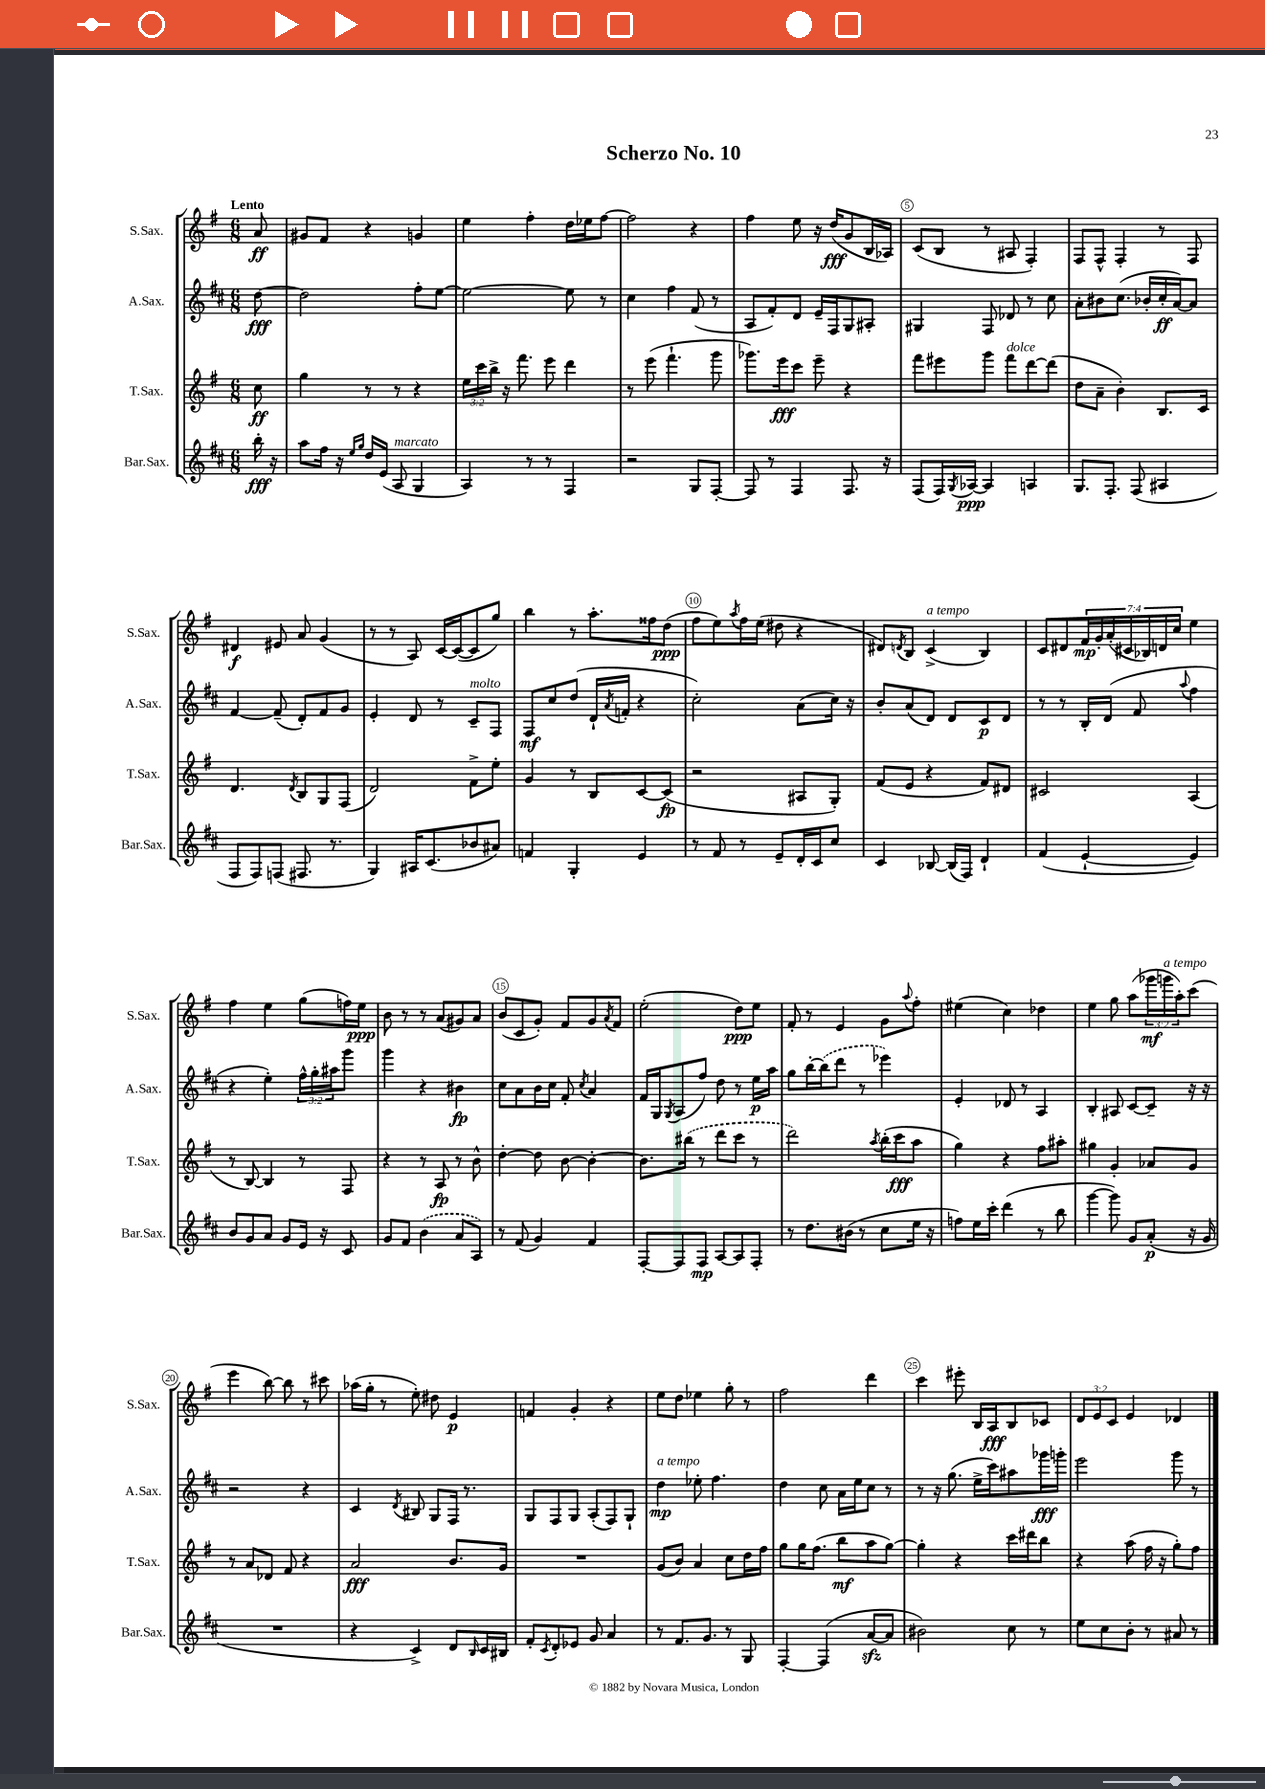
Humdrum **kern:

**kern	**dynam	**kern	**dynam	**kern	**dynam	**kern	**dynam
*part4	*part4	*part3	*part3	*part2	*part2	*part1	*part1
*staff4	*staff4	*staff3	*staff3	*staff2	*staff2	*staff1	*staff1
*I"Bar.Sax.	*	*I"T.Sax.	*	*I"A.Sax.	*	*I"S.Sax.	*
*I'Bar.Sax.	*	*I'T.Sax.	*	*I'A.Sax.	*	*I'S.Sax.	*
*clefG2	*	*clefG2	*	*clefG2	*	*clefG2	*
*k[f#c#]	*	*k[f#]	*	*k[f#c#]	*	*k[f#]	*
*M6/8	*	*M6/8	*	*M6/8	*	*M6/8	*
=	=	=	=	=	=	=	=
!	!	!	!	!	!	!LO:TX:a:B:t=Lento	!
16bb'\	fff	8cc\	ff	[8dd\	fff	8a/	ff
16r	.	.	.	.	.	.	.
=1	=1	=1	=1	=1	=1	=1	=1
8aa\L	.	4gg\	.	2dd\]	.	8g#X/L	.
16ff#\Jk	.	.	.	.	.	8f#/J	.
16r	.	.	.	.	.	.	.
16qqee/LL	.	.	.	.	.	.	.
16qqgg/JJ	.	.	.	.	.	.	.
16dd/LL	.	8r	.	.	.	4r	.
(16e/JJ	.	.	.	.	.	.	.
!LO:TX:a:i:t=marcato	!	!	!	!	!	!	!
8A/	.	8r	.	.	.	.	.
4G/	.	4r	.	8ff#'\L	.	4gn/	.
.	.	.	.	[8ee\J	.	.	.
=2	=2	=2	=2	=2	=2	=2	=2
4A/)	.	24ee\LL	.	2ee\_	.	4ee\	.
.	.	24ccc\	.	.	.	.	.
.	.	24bb^\JJ	.	.	.	.	.
.	.	16r	.	.	.	.	.
.	.	8.fff#\	.	.	.	.	.
8r	.	.	.	.	.	4ff#'\	.
8r	.	8eee\	.	.	.	.	.
4F#/	.	4ddd\	.	8ee\]	.	16dd\LL	.
.	.	.	.	.	.	16ee-X\J	.
.	.	.	.	8r	.	[8ff#\J	.
=3	=3	=3	=3	=3	=3	=3	=3
2r	.	8r	.	4cc#\	.	2ff#\]	.
.	.	(8eee\	.	.	.	.	.
.	.	4.fff#`\	.	4ff#\	.	.	.
8G/L	.	.	.	(8f#/	.	4r	.
[8F#'/J	.	8ggg\	.	8r	.	.	.
=4	=4	=4	=4	=4	=4	=4	=4
8F#/]	.	8.ggg-X\L)	.	8A/L	.	4ff#\	.
8r	.	.	.	8f#'/)	.	.	.
.	.	16eee\k	fff	.	.	.	.
4F#/	.	8ccc\J	.	8d/J	.	8ee\	.
.	.	8eee~\	.	16e~/LL	.	16r	.
.	.	.	.	16F#/J	.	(16dd/KL	fff
8.F#/	.	4r	.	8G/	.	8g/	.
.	.	.	.	8A#X'/J	.	16B/L	.
16r	.	.	.	.	.	16A-X/JJ)	.
=5	=5	=5	=5	=5	=5	=5	=5
(8F#/L	.	8fff#\L	.	4G#X/	.	(8c/L	.
16F#/L)	.	8eee#X\	.	.	.	8B/J	.
8qG/	.	.	.	.	.	.	.
[16A-X/JJ	ppp	.	.	.	.	.	.
4A-/]	.	8ggg\J	.	8F#/	.	8r	.
!	!	!LO:TX:a:i:t=dolce	!	!	!	!	!
.	.	8fff#\L	.	8d-X/	.	8A#X/	.
4An/	.	[8ddd\	.	8r	.	4F#'/)	.
.	.	(8ddd\J]	.	8cc#\	.	.	.
=6	=6	=6	=6	=6	=6	=6	=6
8.G/L	.	8dd\L	.	8a'\L	.	8F#/L	.
.	.	8a~\J	.	8b#X\	.	8F#^^/J	.
8.F#'/J	.	.	.	.	.	.	.
.	.	4b'\)	.	(8.cc#\J	.	4F#'/	.
(8F#/	.	.	.	.	.	.	.
.	.	.	.	16b-X'/LL	.	.	.
4A#X/	.	8.B/L	.	16cc#'/	ff	8r	.
.	.	.	.	[16a/J)	.	.	.
.	.	.	.	8a/J]	.	8F#/	.
.	.	16c/Jk	.	.	.	.	.
!!LO:LB:g=z
=7	=7	=7	=7	=7	=7	=7	=7
8F#/L	.	4.d/	.	[4f#/	.	4d#X/	f
8F#/)	.	.	.	.	.	.	.
(8Fn/J	.	.	.	(8f#~/]	.	8e#X/	.
.	.	8qd/	.	.	.	.	.
8.F#X/	.	8B/L	.	8d'/L)	.	8a/	.
.	.	8G/	.	8f#/	.	(4g/	.
8.r	.	.	.	.	.	.	.
.	.	(8F#/J	.	8g/J	.	.	.
=8	=8	=8	=8	=8	=8	=8	=8
4G/)	.	2d/)	.	4e'/	.	8r	.
.	.	.	.	.	.	8r	.
16A#X/KL	.	.	.	8d/	.	8A/)	.
(8.c#/	.	.	.	.	.	.	.
.	.	.	.	8r	.	[16c/LL	.
.	.	.	.	.	.	(16c/J_	.
!	!	!	!	!LO:TX:a:i:t=molto	!	!	!
8b-X/	.	8f#^\L	.	8c#~/L	.	8c/]	.
8a#X/J)	.	8ee'\J	.	8F#/J	.	8gg/J)	.
=9	=9	=9	=9	=9	=9	=9	=9
4fn/	.	4g/	.	8F#/L	mf	4bb\	.
.	.	.	.	8cc#/	.	.	.
4G'/	.	8r	.	(8dd/J	.	8r	.
.	.	8B/L	.	16d`/LL	.	8.aa'\L	.
.	.	.	.	8qa/	.	.	.
.	.	.	.	16fn'/JJ	.	.	.
4e/	.	[8c/	.	4r	.	.	.
.	.	.	.	.	.	16ff##X\k	.
.	.	(8c/J]	fp	.	.	(8dd\J	ppp
=10	=10	=10	=10	=10	=10	=10	=10
8r	.	2r	.	2cc#'\)	.	8ff#\L	.
8f#/	.	.	.	.	.	8ee\)	.
.	.	.	.	.	.	8qaa/	.
8r	.	.	.	.	.	16ff#\L	.
.	.	.	.	.	.	(16ee\JJ	.
8e~/L	.	.	.	.	.	8dd#X\	.
16d'/L	.	8A#X/L	.	(8a\L	.	4r	.
16c#/J	.	.	.	.	.	.	.
8cc#/J	.	8G'/J)	.	16cc#\Jk)	.	.	.
.	.	.	.	16r	.	.	.
=11	=11	=11	=11	=11	=11	=11	=11
4c#/	.	(8f#/L	.	8b'/L	.	8d#X/L)	.
.	.	.	.	.	.	8qdn/	.
.	.	8e/J	.	(8a/	.	8B/J	.
!	!	!	!	!	!	!LO:TX:a:i:t=a tempo	!
[8B-X/	.	4r	.	8d/J)	.	(4c^/	.
(16B-/LL]	.	.	.	8d/L	.	.	.
16F#/JJ)	.	.	.	.	.	.	.
4d`/	.	8f#/L)	.	8c#/	p	4B/)	.
.	.	8d#X/J	.	8d/J	.	.	.
=12	=12	=12	=12	=12	=12	=12	=12
(4f#/	.	2c#X/	.	8r	.	8c/L	.
.	.	.	.	8r	.	8d#X/	.
[4e`/	.	.	.	16B'/LL	.	28f#/L	mp
.	.	.	.	.	.	28g'/	.
.	.	.	.	(16d/JJ	.	.	.
.	.	.	.	.	.	(28a'/	.
.	.	.	.	.	.	28c#X/	.
.	.	.	.	8f#/	.	.	.
.	.	.	.	.	.	28B-X/)	.
.	.	.	.	.	.	28dn/	.
.	.	.	.	.	.	28cc/JJ	.
.	.	.	.	8qqaa/	.	.	.
4e/])	.	(4A/	.	4ff#\	.	4ee\	.
!!LO:LB:g=z
=13	=13	=13	=13	=13	=13	=13	=13
8b/L	.	8r	.	4r	.	4ff#\	.
8g/	.	[8B/)	.	.	.	.	.
8a/J	.	4B/]	.	4ee'\)	.	4ee\	.
8g/L	.	.	.	.	.	.	.
16e/Jk	.	8r	.	24ff#^^\LL	.	(8gg\L	.
.	.	.	.	24gg'\	.	.	.
16r	.	.	.	.	.	.	.
.	.	.	.	24aa#X\J	.	.	.
8c#/	.	8F#/	.	8ggg\J	.	16ffn\L)	.
.	.	.	.	.	.	16ee\JJ	ppp
=14	=14	=14	=14	=14	=14	=14	=14
8g/L	.	4r	.	4ggg\	.	8b\	.
8f#/J	.	.	.	.	.	8r	.
(4b\	.	8r	.	4r	.	8r	.
.	.	8A/	fp	.	.	(8a/L	.
8a/L	.	8r	.	4b#X\	fp	8g#X/)	.
8A/J)	.	8b^^\	.	.	.	8a/J	.
=15	=15	=15	=15	=15	=15	=15	=15
8r	.	[4dd'\	.	8cc#\L	.	(8b/L	.
(8f#/	.	.	.	8a\	.	8c/	.
4g/)	.	8dd\]	.	16b\L	.	8g'/J)	.
.	.	.	.	16cc#\JJ	.	.	.
.	.	[8b\	.	8f#'/	.	8f#/L	.
.	.	.	.	8qcc#/	.	.	.
4f#/	.	4b'\_	.	4a/	.	8g/	.
.	.	.	.	.	.	8qa/	.
.	.	.	.	.	.	8f#/J	.
=16	=16	=16	=16	=16	=16	=16	=16
[8F#'/L	.	8.b\L]	.	16f#/LL	.	(2ee'\	.
.	.	.	.	16G/J	.	.	.
.	.	.	.	8qG/	.	.	.
8F#/]	.	.	.	(8A/	.	.	.
.	.	(16bb#X\Jk	.	.	.	.	.
8F#/J	mp	8r	.	8ff#/J)	.	.	.
[8A/L	.	8ddd\L	.	8dd\	.	.	.
8A/]	.	8ccc\J	.	8r	.	8dd\L)	ppp
8F#'/J	.	8r	.	16ee\LL	p	8ee\J	.
.	.	.	.	16aa\JJ	.	.	.
=17	=17	=17	=17	=17	=17	=17	=17
8r	.	2ddd\)	.	8gg\L	.	8f#'/	.
8.dd\L	.	.	.	[16bb'\L	.	8r	.
.	.	.	.	(16bb\J]	.	.	.
.	.	.	.	8ddd\J	.	4e/	.
(16b#X\Jk	.	.	.	.	.	.	.
8r	.	.	.	8r	.	.	.
.	.	8qaa/	.	.	.	.	.
8cc#\L	.	(16bb'\LL	.	4eee-X\)	.	8g\L	.
.	.	16ccc\J	fff	.	.	.	.
.	.	.	.	.	.	8qqaa/	.
16ee\Jk	.	8aa\J	.	.	.	8ff#'\J	.
16r	.	.	.	.	.	.	.
=18	=18	=18	=18	=18	=18	=18	=18
8ffn\L)	.	4gg\)	.	4e'/	.	(4ee#X\	.
16ee\L	.	.	.	.	.	.	.
16ccc#'\JJ	.	.	.	.	.	.	.
(4ddd\	.	4r	.	8d-X/	.	4cc\)	.
.	.	.	.	8r	.	.	.
8r	.	8ff#\L	.	4A/	.	4dd-X\	.
8bb\	.	8aa#X'\J	.	.	.	.	.
=19	=19	=19	=19	=19	=19	=19	=19
[4ggg\	.	4gg#X\	.	4B'/	.	4ee\	.
8ggg\])	.	4g'/	.	8A#X/	.	8gg\	.
8g/L	.	.	.	[8c#/L	.	(8aa\L	.
(8a'/J	p	8a-X/L	.	8c#~/J]	.	24ggg-X\L	mf
!	!	!	!	!	!	!LO:TX:a:i:t=a tempo	!
.	.	.	.	.	.	24gggn\	.
.	.	.	.	.	.	24aa'\J)	.
16r	.	8g/J	.	16r	.	(8ccc\J	.
16g/	.	.	.	16r	.	.	.
!!LO:LB:g=z
=20	=20	=20	=20	=20	=20	=20	=20
2.r	.	8r	.	2r	.	4eee\	.
.	.	8a/L	.	.	.	.	.
.	.	8d-X/J	.	.	.	[8bb\)	.
.	.	8f#/	.	.	.	8bb\]	.
.	.	4r	.	4r	.	8r	.
.	.	.	.	.	.	8ccc#X\	.
=21	=21	=21	=21	=21	=21	=21	=21
4r	.	2a/	fff	4c#/	.	(16aa-X\LL	.
.	.	.	.	.	.	16gg'\JJ	.
.	.	.	.	.	.	8r	.
.	.	.	.	8qd/	.	.	.
4c#^/)	.	.	.	8B#X/	.	8ee'\)	.
.	.	.	.	8G/L	.	8dd#X\	.
8d/L	.	8.b/L	.	16F#/Jk	.	4e/	p
.	.	.	.	8.r	.	.	.
16qqB/	.	.	.	.	.	.	.
16c#/L	.	.	.	.	.	.	.
16B#X/JJ	.	16g/Jk	.	.	.	.	.
=22	=22	=22	=22	=22	=22	=22	=22
8f#'/L	.	2.r	.	8G/L	.	4fn/	.
8qc#/	.	.	.	.	.	.	.
8d'/	.	.	.	8F#/	.	.	.
8e-X/J	.	.	.	8G/J	.	4g'/	.
8g/	.	.	.	(8A'/L	.	.	.
4a/	.	.	.	8F#/)	.	4r	.
.	.	.	.	8G`/J	.	.	.
=23	=23	=23	=23	=23	=23	=23	=23
!	!	!	!	!LO:TX:a:i:t=a tempo	!	!	!
8r	.	(8g/L	.	4dd\	mp	8ee\L	.
8.f#/L	.	8b/J)	.	.	.	8dd\J	.
.	.	4a/	.	8ee-X'\	.	4ee-X\	.
8.g/J	.	.	.	.	.	.	.
.	.	.	.	4.ff#\	.	.	.
8r	.	8cc\L	.	.	.	8gg'\	.
8G/	.	16dd\L	.	.	.	8r	.
.	.	16ff#\JJ	.	.	.	.	.
=24	=24	=24	=24	=24	=24	=24	=24
[4F#'/	.	8gg\L	.	4dd\	.	2ff#\	.
.	.	16gg\K	.	.	.	.	.
.	.	(8.ff#\J	.	.	.	.	.
(4F#/]	.	.	.	8cc#\	.	.	.
.	.	8bb\L	mf	16a\LL	.	.	.
.	.	.	.	16ee\J	.	.	.
[8azz/L	.	8aa\	.	8cc#\J	.	4ddd\	.
8a/J]	.	[8gg\J)	.	8r	.	.	.
=25	=25	=25	=25	=25	=25	=25	=25
2b#X\)	.	4gg'\]	.	8r	.	4ccc\	.
.	.	.	.	16r	.	.	.
.	.	.	.	(8.gg\	.	.	.
.	.	4r	.	.	.	8eee#X'\	.
.	.	.	.	16ee^\LL	.	16B/LL	.
.	.	.	.	16ccc#\J)	.	16A/J	fff
8cc#\	.	16ccc\LL	.	8aa#X\	.	8B/	.
.	.	16ddd#X\J	.	.	.	.	.
8r	.	8bb\J	.	16ggg-X\L	fff	8c-X/J	.
.	.	.	.	16gggn'\JJ	.	.	.
=26	=26	=26	=26	=26	=26	=26	=26
8ee\L	.	4r	.	2eee\	.	12d/L	.
.	.	.	.	.	.	12e/	.
8cc#\	.	.	.	.	.	.	.
.	.	.	.	.	.	12c/J	.
8b'\J	.	(8aa\	.	.	.	4e/	.
8r	.	16ff#\	.	.	.	.	.
.	.	16r	.	.	.	.	.
8a#X/	.	8gg'\L)	.	8ggg\	.	4d-X/	.
8r	.	8ff#\J	.	8r	.	.	.
==	==	==	==	==	==	==	==
*-	*-	*-	*-	*-	*-	*-	*-
